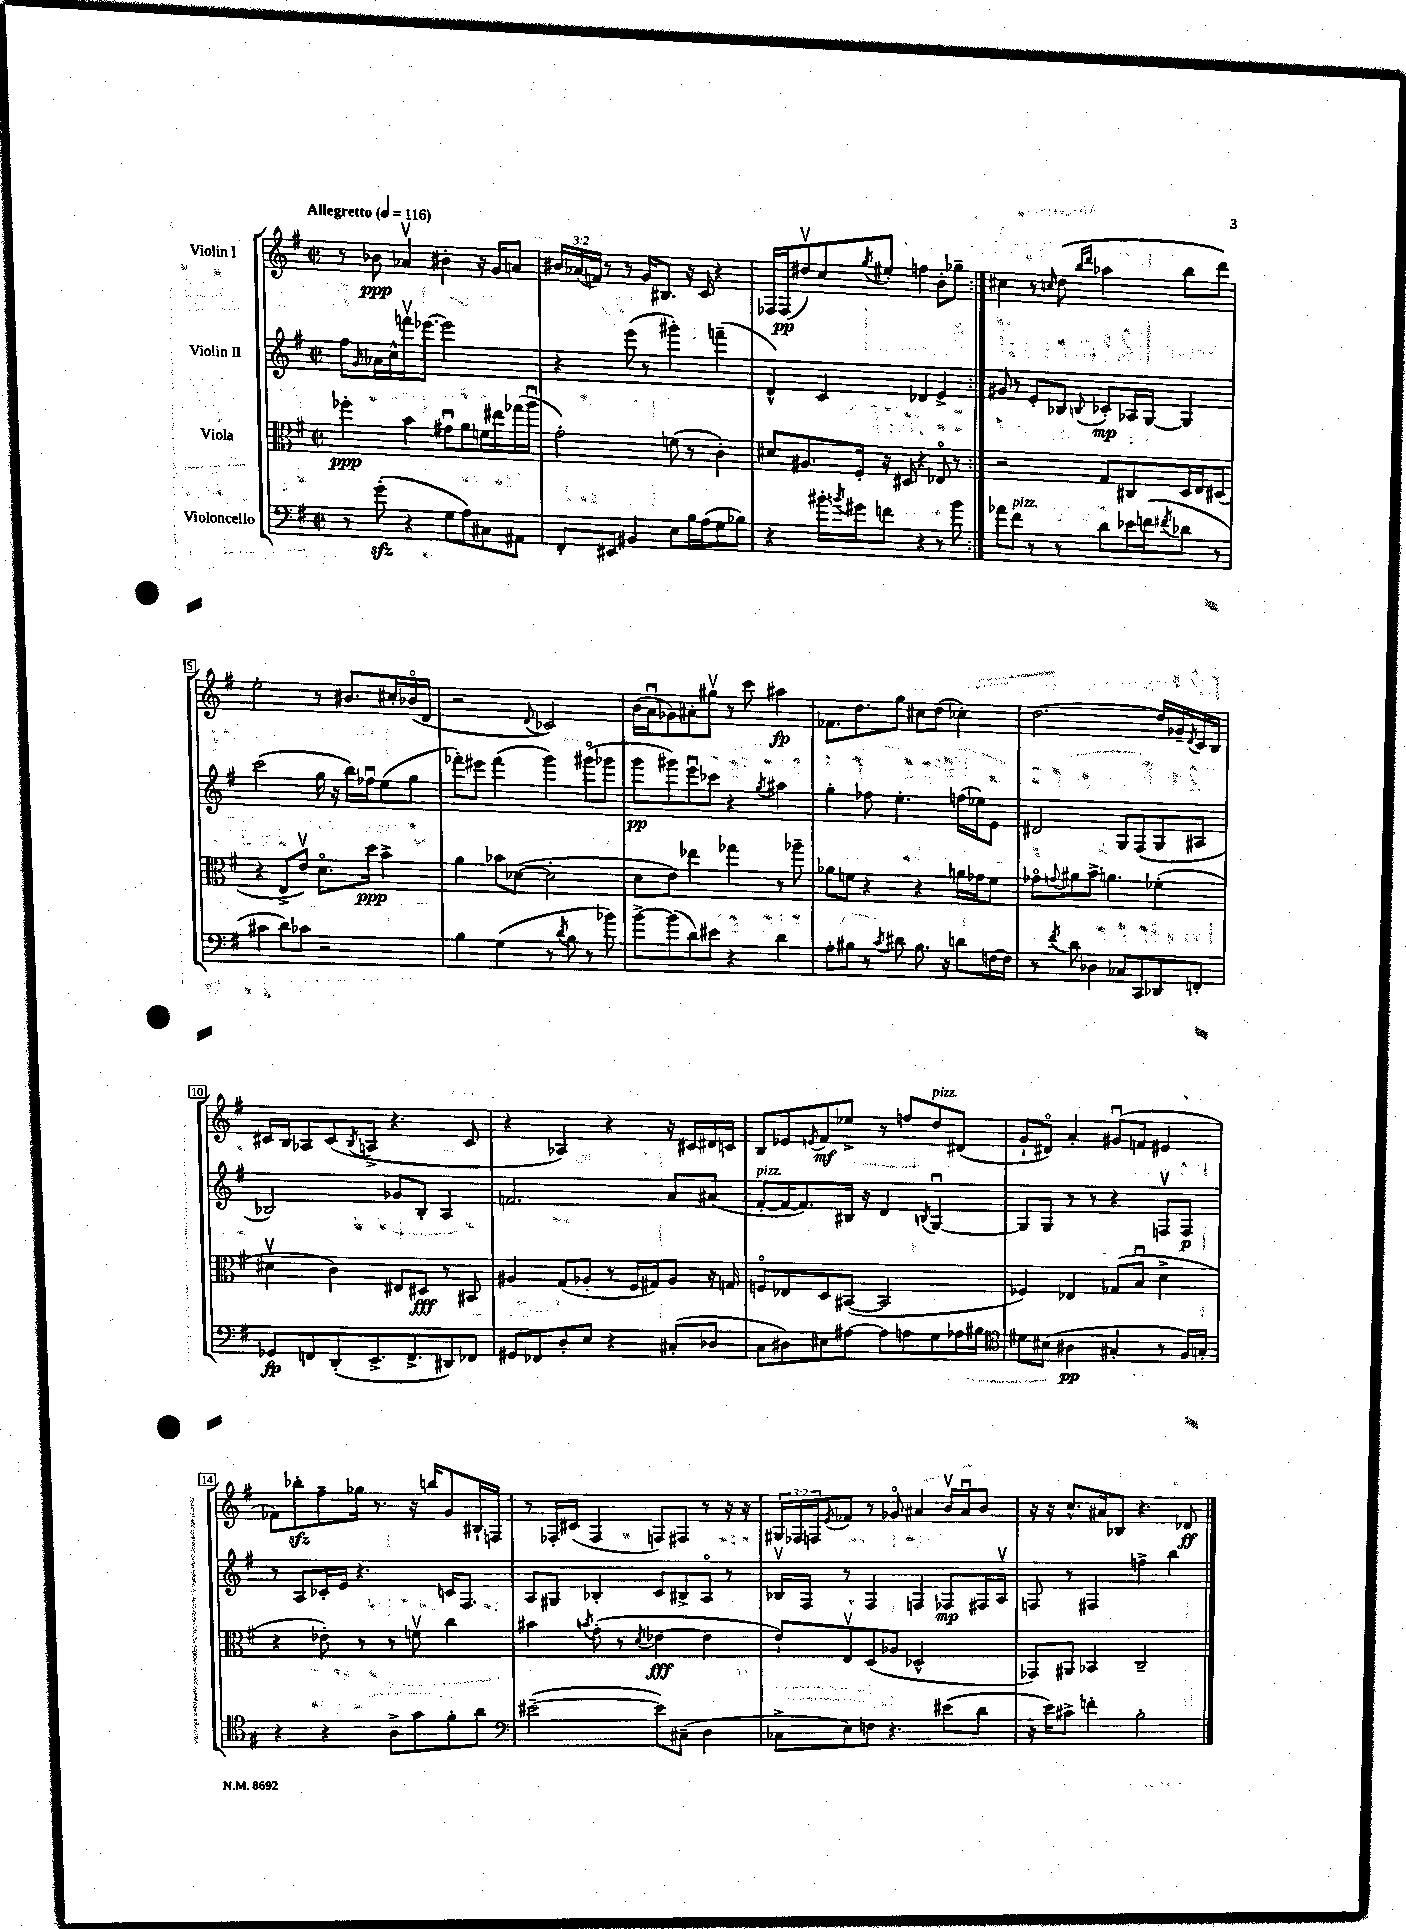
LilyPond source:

<<
\new StaffGroup <<
\new Staff = "s0" \with { instrumentName = "Violin I" } {
    \clef treble \key g \major \defaultTimeSignature \time 2/2 \override Staff.TupletNumber.text = #tuplet-number::calc-fraction-text \tempo "Allegretto" 4 = 116
    \repeat volta 2 { r8 bes'8\ppp aes'4\upbow bis'4-. r16 g'16 a'8 |
    \tuplet 3/2 { bis'16 aes'16( f'16) } r8 r8 g'16 bis8. r16 c'16 r4 |
    fes16 fes16\pp( dis''8\upbow) c''8 \acciaccatura { g''8 } eis''8-. f''4 b'8-. ges''8-- | }
    cis''4 r8 \grace { c''16 } d''8( \grace { b''16 d'''16 } aes''4 b''8 d'''8) |
    e''2-. r8 bis'8. cis''16-. bes'16\flageolet( d'16 |
    r2 \appoggiatura { d'8 } ces'2) |
    b'16( a'16\downbow ges'8) ais'8-. gis''8\upbow r8 c'''8 ais''4\fp |
    fes'8. d''8. g''8 cis''8 d''8( ces''4-.) |
    d''2.~ d''16 ges'16-- \acciaccatura { d'8 } c'16 b16 |
    cis'16 b16 aes8 cis'8( \acciaccatura { b8 } a8-> r4. cis'8 |
    r4 aes4) r4 r16 cis'16 dis'16 c'16 |
    b8 ees'8 \acciaccatura { e'8 } fis'8\mf ees''8-> r8 f''8 d''8^\markup { \italic "pizz." } dis'8( |
    g'8-! dis'8\flageolet) a'4-. gis'8\downbow( f'8 eis'4 |
    fes'8) bes''8-.\sfz fis''8-- ges''16 r8. r16 b''16 g'8 bis16-! f16 |
    r8 fes16-. cis'16( fes4 f8) fis8 r8 r16 r16 |
    \tuplet 3/2 { gis16 fes16 f16 } \acciaccatura { e'8 } fes'8 r8 ges'8\flageolet ais'4 b'16\upbow ais'16\downbow b'8 |
    r16 r16 c''8.-^ ais'16 bes8 r4. des'8\ff \bar "|." |
}
\new Staff = "s1" \with { instrumentName = "Violin II" } {
    \clef treble \key g \major \defaultTimeSignature \time 2/2
    \repeat volta 2 { fis''8 \grace { g'16 } aes'16 c''16-^ f'''16\upbow ees'''8.~ ees'''2 |
    r4 e'''8( r8 gis'''4-.) f'''4--( |
    d'4-^) c'4 des'4 e'4-> | }
    gis'8 r8 e'8-. bes8 \appoggiatura { b8 } ces'8-.\mp aes16 g16~ g4 |
    c'''2( g''16 r16 b''16) fes''16\downbow e''8( g''8 |
    fes'''8-.) eis'''8 fes'''4( g'''4) gis'''8\flageolet( ges'''8 |
    g'''8\pp gis'''8) e'''8\downbow ces'''8 r4 \acciaccatura { g''8 } ais''4 |
    g''4-. fes''8 e''4.-. f''16( ees''16) e'8 |
    dis'2 g8 fis8( g8 ais8 |
    bes2) ges'8 bes8-. a4 |
    f'2. a'8 ais'8( |
    fis'8~-.^\markup { \italic "pizz." } fis'16~ fis'8.) bis16 r16 d'4 \acciaccatura { b8 } g4~\downbow |
    g8 g8 r8 r8 r4 f8\upbow f8\p |
    r8 a8 ces'16-. e'16 r4. c'16 fis8. |
    a8 gis8 bes4-. c'8 bis8-> a8\flageolet r8 |
    bes16\upbow fis16 r8 fis4 f4 fes8\mp fis16 a16\upbow |
    f8 r8 fis4 f''4-> b''4 \bar "|." |
}
\new Staff = "s2" \with { instrumentName = "Viola" } {
    \clef alto \key g \major \defaultTimeSignature \time 2/2
    \repeat volta 2 { fes''4-.\ppp b'4 gis'8\downbow a'8 f'16 eis''16 ges''16( a''16\downbow |
    g'2-.) f'8( r8 c'4-.) |
    dis'8 ais8. fis16-. r16 dis16 r4 ees8\flageolet r8 | }
    r2 g8 cis8 d16 e16 dis8( |
    r4 e8-> e'8\upbow) d'8.\flageolet d''16\ppp b'4-> |
    a'4 bes'8 des'8~( des'2-. |
    d'8 e'8) ees''4 ges''4 r8 aes''8-- |
    aes'8 f'8 r4 r4 a'16 ges'16 f'8 |
    ges'8\flageolet \appoggiatura { g'8 } ais'8 b'8-> a'4. fes'4-.( |
    dis'4\upbow c'4) eis8 dis8\fff r8 bis,8 |
    ais4 g8( aes8-. r8 fis16 gis16) aes8 r16 g16 |
    f8\flageolet ees8 d8 bis,8~( bis,2 |
    fes4) ees4 ges8( b8\downbow d'4-> |
    r4 ees'8-.) r8 r8 f'8\upbow c''4 |
    bis'4 \acciaccatura { b'8 } g'8-.( r8 \acciaccatura { d'8 } ees'4~\fff ees'4 |
    e'8-!) e8\upbow d8( aes8 des2-^ |
    ges,8) ais,8 bes,4 c2-- \bar "|." |
}
\new Staff = "s3" \with { instrumentName = "Violoncello" } {
    \clef bass \key g \major \defaultTimeSignature \time 2/2
    \repeat volta 2 { r8 g'8-.\sfz( r4 g8 a8) cis8 ais,8 |
    fis,8-. eis,8 bis,4 e8 b16 a16( g8 bes8) |
    r4 bis'16-. \acciaccatura { b'8 } gis'16 f'8 r4 r8 b'8 | }
    aes'8 fis'8^\markup { \italic "pizz." } r8 r8 d'8 ees'16 f'16( \acciaccatura { fis'8 } des'8 r8 |
    cis'4 d'8) ces'8 r2 |
    b4 g4( r8 \acciaccatura { d'8 } b8 r8 bes'8) |
    b'8~-> b'8( d'8) eis'8 r4 d'4 |
    a8-. bis8 r8 \acciaccatura { c'8 } dis'8 bis8. r16 d'8 f16~ f16 |
    r8 \acciaccatura { fis'8 } d'8 des4 ces8 c,8 des,8 f,8-. |
    ges,8\fp f,8 d,8-.( e,8.-> f,8.-> dis,8) fes,8 |
    gis,8 fes,8 d8-. e8 r4 cis8-.( des8 |
    c8 dis8) eis8 ais8~ ais8 a8 g8 aes16 bis16 |
    \clef tenor dis'8 bis8( ais4\pp gis4-. r8 fis16) g16-. |
    r4 r4 a8-> g'8 fis'8-. a'8 |
    \clef bass eis'2~--( eis'8) cis8--( d4 |
    ces8-> e8) f8 r4. eis'8( d'8 |
    r16 e'16) cis'8-> f'4-. b2-. \bar "|." |
}
>>
>>
\layout { \context { \Score \override BarNumber.stencil = #(make-stencil-boxer 0.1 0.3 ly:text-interface::print) } }
